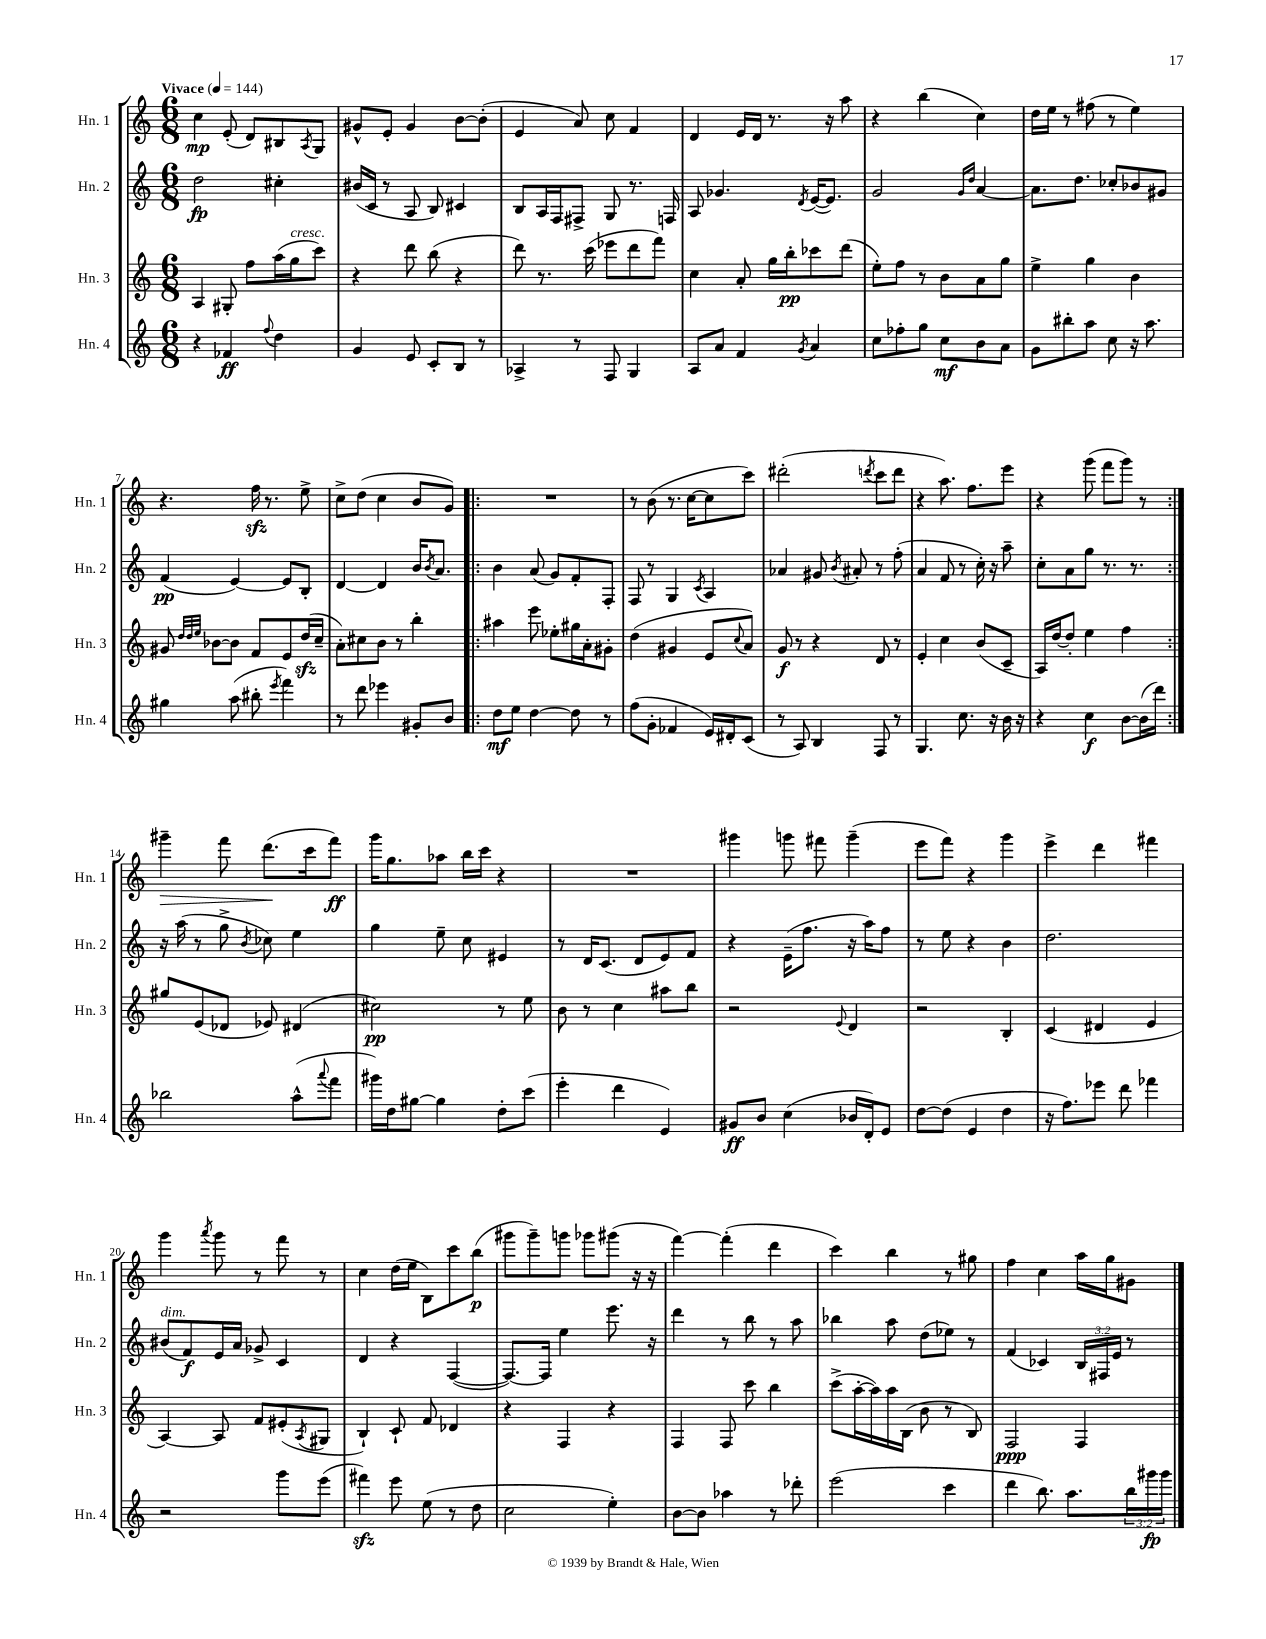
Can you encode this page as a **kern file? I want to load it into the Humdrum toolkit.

**kern	**dynam	**kern	**dynam	**kern	**dynam	**kern	**dynam
*part4	*part4	*part3	*part3	*part2	*part2	*part1	*part1
*staff4	*staff4	*staff3	*staff3	*staff2	*staff2	*staff1	*staff1
*I"Hn. 4	*	*I"Hn. 3	*	*I"Hn. 2	*	*I"Hn. 1	*
*I'Hn. 4	*	*I'Hn. 3	*	*I'Hn. 2	*	*I'Hn. 1	*
*clefG2	*	*clefG2	*	*clefG2	*	*clefG2	*
*k[]	*	*k[]	*	*k[]	*	*k[]	*
*M6/8	*	*M6/8	*	*M6/8	*	*M6/8	*
*MM144	*	*MM144	*	*MM144	*	*MM144	*
=1	=1	=1	=1	=1	=1	=1	=1
!	!	!	!	!	!	!LO:TX:a:B:t=Vivace	!
4r	.	4A/	.	2dd\	fp	4cc\	mp
4f-X/	ff	8G#X'/	.	.	.	(8e'/	.
.	.	8ff\L	.	.	.	8d/L)	.
8qqff/	.	.	.	.	.	.	.
4dd\	.	(16aa\L	.	4cc#X'\	.	8B#X/	.
!	!	!LO:TX:a:i:t=cresc.	!	!	!	!	!
.	.	16gg\J	.	.	.	.	.
.	.	.	.	.	.	8qA/	.
.	.	8ccc\J)	.	.	.	8G/J	.
=2	=2	=2	=2	=2	=2	=2	=2
4g/	.	4r	.	(16b#X/LL	.	8g#X^^/L	.
.	.	.	.	16c/JJ	.	.	.
.	.	.	.	8r	.	8e'/J	.
8e/	.	8ddd\	.	8A/	.	4g#/	.
8c'/L	.	(8bb\	.	8B/)	.	.	.
8B/J	.	4r	.	4c#X/	.	[8b\L	.
8r	.	.	.	.	.	(8b'\J]	.
=3	=3	=3	=3	=3	=3	=3	=3
4A-X^/	.	8ddd\)	.	8B/L	.	4e/	.
.	.	8.r	.	16A/L	.	.	.
.	.	.	.	16F/J	.	.	.
8r	.	.	.	8F#X^/J	.	8a/)	.
.	.	(16ccc\	.	.	.	.	.
8F/	.	8eee-X\L	.	8G/	.	8cc\	.
4G/	.	8ddd\	.	8.r	.	4f/	.
.	.	8fff\J)	.	.	.	.	.
.	.	.	.	16Fn/	.	.	.
=4	=4	=4	=4	=4	=4	=4	=4
8A/L	.	4cc\	.	8A/	.	4d/	.
8a/J	.	.	.	4.g-X/	.	.	.
4f/	.	8a'/	.	.	.	16e/LL	.
.	.	.	.	.	.	16d/JJ	.
.	.	16gg\LL	.	.	.	8.r	.
.	.	16bb'\J	pp	.	.	.	.
8qg/	.	.	.	8qd/	.	.	.
4a/	.	8ccc-X\	.	([16e/KL	.	.	.
.	.	.	.	8.e/J])	.	16r	.
.	.	(8ddd\J	.	.	.	8aa\	.
=5	=5	=5	=5	=5	=5	=5	=5
8cc\L	.	8ee'\L)	.	2g/	.	4r	.
8ff-X'\	.	8ff\J	.	.	.	.	.
8gg\J	.	8r	.	.	.	(4bb\	.
8cc\L	mf	8b\L	.	.	.	.	.
.	.	.	.	16qqg/LL	.	.	.
.	.	.	.	16qqdd/JJ	.	.	.
8b\	.	8a\	.	[4a/	.	4cc\)	.
8a\J	.	8gg\J	.	.	.	.	.
=6	=6	=6	=6	=6	=6	=6	=6
8g\L	.	4ee^\	.	8.a\L]	.	16dd\LL	.
.	.	.	.	.	.	16ee\JJ	.
8bb#X'\	.	.	.	.	.	8r	.
.	.	.	.	8.dd\J	.	.	.
8aa\J	.	4gg\	.	.	.	(8ff#X\	.
8cc\	.	.	.	8cc-X'/L	.	8r	.
16r	.	4b\	.	8b-X/	.	4ee\)	.
8.aa\	.	.	.	.	.	.	.
.	.	.	.	8g#X/J	.	.	.
!!LO:LB:g=z
=7	=7	=7	=7	=7	=7	=7	=7
4gg#X\	.	8g#X/	.	(4f/	pp	4.r	.
.	.	32qqdd/LLL	.	.	.	.	.
.	.	32qqdd/	.	.	.	.	.
.	.	32qqee/JJJ	.	.	.	.	.
.	.	[8b-X\L	.	.	.	.	.
(8aa\	.	8b-\J]	.	[4e/)	.	.	.
8bb#X'\	.	8f/L	.	.	.	16ffzz\	.
.	.	.	.	.	.	8.r	.
8qeee/	.	.	.	.	.	.	.
4fff\)	.	8e/	.	8e/L]	.	.	.
.	.	(16ddzz/L	.	8B'/J	.	8ee^\	.
.	.	16cc~/JJ	.	.	.	.	.
=8	=8	=8	=8	=8	=8	=8	=8
8r	.	8a'\L)	.	[4d/	.	8cc^\L	.
8ddd\	.	8cc#X\	.	.	.	(8dd\J	.
4eee-X\	.	8b\J	.	4d/]	.	4cc\	.
.	.	8r	.	.	.	.	.
8g#X'/L	.	4bb'\	.	16b/KL	.	8b/L	.
.	.	.	.	8qb/	.	.	.
.	.	.	.	8.a/J	.	.	.
8b/J	.	.	.	.	.	8g/J)	.
=9!|:	=9!|:	=9!|:	=9!|:	=9!|:	=9!|:	=9!|:	=9!|:
8dd\L	mf	4aa#X\	.	4b\	.	2.r	.
8ee\J	.	.	.	.	.	.	.
[4dd\	.	8eee\	.	(8a/	.	.	.
.	.	8ee-X'\L	.	8g/L)	.	.	.
8dd\]	.	16gg#X\L	.	8f'/	.	.	.
.	.	16a'\J	.	.	.	.	.
8r	.	8g#X'\J	.	8F'/J	.	.	.
=10	=10	=10	=10	=10	=10	=10	=10
(8ff\L	.	(4dd\	.	8F/	.	8r	.
8g'\J	.	.	.	8r	.	(8b\	.
4f-X/	.	4g#X/	.	4G/	.	8.r	.
.	.	.	.	.	.	[16cc\KL	.
.	.	.	.	8qc/	.	.	.
16e/LL)	.	8e/L	.	4A/	.	8cc\]	.
16d#X'/J	.	.	.	.	.	.	.
.	.	8qqcc/	.	.	.	.	.
(8c/J	.	8a/J)	.	.	.	8ccc\J)	.
=11	=11	=11	=11	=11	=11	=11	=11
8r	.	8g/	f	4a-X/	.	(2ddd#X'\	.
8A/)	.	8r	.	.	.	.	.
4B/	.	4r	.	8g#X/	.	.	.
.	.	.	.	8qb/	.	.	.
.	.	.	.	8a#X'/	.	.	.
.	.	.	.	.	.	8qdddn/	.
8F/	.	8d/	.	8r	.	8ccc\L	.
8r	.	8r	.	(8ff'\	.	8ddd\J	.
=12	=12	=12	=12	=12	=12	=12	=12
4.G/	.	4e'/	.	4a/	.	4r	.
.	.	4cc\	.	8f/	.	8.aa\)	.
8.cc\	.	.	.	8r	.	.	.
.	.	.	.	.	.	8.ff\L	.
.	.	(8b/L	.	16cc'\)	.	.	.
16r	.	.	.	16r	.	.	.
16b\	.	8c~/J	.	8aa~\	.	8eee\J	.
16r	.	.	.	.	.	.	.
=13	=13	=13	=13	=13	=13	=13	=13
4r	.	16A/LL)	.	8cc'\L	.	4r	.
.	.	[16dd/J	.	.	.	.	.
.	.	8dd'/J]	.	8a\	.	.	.
4cc\	f	4ee\	.	8gg\J	.	(8ggg\	.
.	.	.	.	8.r	.	8fff\L	.
[8b\L	.	4ff\	.	.	.	8ggg\J)	.
.	.	.	.	8.r	.	.	.
(16b\L]	.	.	.	.	.	8r	.
16ddd\JJ)	.	.	.	.	.	.	.
!!LO:LB:g=z
=14:|!	=14:|!	=14:|!	=14:|!	=14:|!	=14:|!	=14:|!	=14:|!
!	!	!	!	!	!	!	!LO:HP:b
2bb-X\	.	8gg#X/L	.	16r	.	4ggg#X~\	>
.	.	.	.	(16aa\	.	.	.
.	.	(8e/	.	8r	.	.	.
.	.	8d-X/J	.	8gg^\	.	8fff\	.
.	.	.	.	8qb/	.	.	.
.	.	8e-X/)	.	8cc-X\)	.	(8.ddd\L	.
(8aa^^\L	.	(4d#X/	.	4ee\	.	.	.
.	.	.	.	.	.	16ccc\k	]
8qqaaa/	.	.	.	.	.	.	.
8fff\J	.	.	.	.	.	8fff\J)	ff
=15	=15	=15	=15	=15	=15	=15	=15
16ggg#X\LL)	.	2cc#X\)	pp	4gg\	.	16ggg\KL	.
16dd\J	.	.	.	.	.	8.gg\	.
[8gg#X\J	.	.	.	.	.	.	.
4gg#\]	.	.	.	8ee~\	.	8aa-X\J	.
.	.	.	.	8cc\	.	16bb\LL	.
.	.	.	.	.	.	16ccc\JJ	.
8dd'\L	.	8r	.	4e#X/	.	4r	.
(8ccc\J	.	8ee\	.	.	.	.	.
=16	=16	=16	=16	=16	=16	=16	=16
4eee'\	.	8b\	.	8r	.	2.r	.
.	.	8r	.	16d/KL	.	.	.
.	.	.	.	(8.c/J	.	.	.
4ddd\	.	4cc\	.	.	.	.	.
.	.	.	.	8d/L	.	.	.
4e/)	.	8aa#X\L	.	8e/)	.	.	.
.	.	8bb\J	.	8f/J	.	.	.
=17	=17	=17	=17	=17	=17	=17	=17
8g#X/L	ff	2r	.	4r	.	4ggg#X\	.
8b/J	.	.	.	.	.	.	.
(4cc\	.	.	.	(16e~\KL	.	8gggn\	.
.	.	.	.	8.ff\J	.	.	.
.	.	.	.	.	.	8fff#X\	.
.	.	8qqe/	.	.	.	.	.
16b-X/LL	.	4d/	.	16r	.	(4ggg~\	.
16d'/J)	.	.	.	16aa\KL)	.	.	.
8e/J	.	.	.	8ff\J	.	.	.
=18	=18	=18	=18	=18	=18	=18	=18
[8dd\L	.	2r	.	8r	.	8eee\L	.
(8dd\J]	.	.	.	8ee\	.	8fff\J)	.
4e/	.	.	.	4r	.	4r	.
4dd\	.	4B'/	.	4b\	.	4ggg\	.
=19	=19	=19	=19	=19	=19	=19	=19
16r	.	(4c/	.	2.dd\	.	4eee^\	.
8.ff\L)	.	.	.	.	.	.	.
8eee-X\J	.	4d#X/	.	.	.	4ddd\	.
8ddd\	.	.	.	.	.	.	.
4fff-X\	.	4e/	.	.	.	4fff#X\	.
!!LO:LB:g=z
=20	=20	=20	=20	=20	=20	=20	=20
!	!	!	!	!LO:TX:a:i:t=dim.	!	!	!
2r	.	[4A/)	.	(8b#X/L	.	4ggg\	.
.	.	.	.	8f/)	f	.	.
.	.	.	.	.	.	8qaaa/	.
.	.	8A/]	.	16e/L	.	8ggg\	.
.	.	.	.	16a/JJ	.	.	.
.	.	8f/L	.	8g-X^/	.	8r	.
8ggg\L	.	(8e#X'/	.	4c/	.	8fff\	.
.	.	8qA/	.	.	.	.	.
(8eee\J	.	8G#X/J	.	.	.	8r	.
=21	=21	=21	=21	=21	=21	=21	=21
4fff#Xzz\)	.	4B`/)	.	4d/	.	4cc\	.
8eee\	.	8c`/	.	4r	.	(16dd\LL	.
.	.	.	.	.	.	16ee\JJ	.
(8ee\	.	8f/	.	.	.	8B\L)	.
8r	.	4d-X/	.	([4F/	.	8ccc\	.
8dd\	.	.	.	.	.	(8bb\J	p
=22	=22	=22	=22	=22	=22	=22	=22
2cc\	.	4r	.	8.F/L_)	.	8ggg#X\L	.
.	.	.	.	.	.	8ggg#~\)	.
.	.	.	.	16F/Jk]	.	.	.
.	.	4F/	.	4ee\	.	8gggn\J	.
.	.	.	.	.	.	8ggg-X\L	.
4ee'\)	.	4r	.	8.eee\	.	(8ggg#X\J	.
.	.	.	.	.	.	16r	.
.	.	.	.	16r	.	16r	.
=23	=23	=23	=23	=23	=23	=23	=23
[8b\L	.	4F/	.	4ddd\	.	[4fff\)	.
8b\J]	.	.	.	.	.	.	.
4aa-X\	.	8F/	.	8r	.	(4fff'\]	.
.	.	8ccc\	.	8bb\	.	.	.
8r	.	4bb\	.	8r	.	4ddd\	.
8ddd-X'\	.	.	.	8aa\	.	.	.
=24	=24	=24	=24	=24	=24	=24	=24
(2eee\	.	(8ccc^\L	.	4bb-X\	.	4ccc\)	.
.	.	[16aa'\L	.	.	.	.	.
.	.	16aa\])	.	.	.	.	.
.	.	16aa\	.	8aa\	.	4bb\	.
.	.	(16B\JJ	.	.	.	.	.
.	.	8b\	.	(8dd\L	.	.	.
4ccc\	.	8r	.	8ee-X\J)	.	8r	.
.	.	8B/)	.	8r	.	8gg#X\	.
=25	=25	=25	=25	=25	=25	=25	=25
4ddd\	.	2F/	ppp	(4f/	.	4ff\	.
8.bb\)	.	.	.	4c-X/)	.	4cc\	.
8.aa\L	.	.	.	.	.	.	.
.	.	4F/	.	24B/LL	.	16aa\LL	.
.	.	.	.	24F#X/	.	.	.
.	.	.	.	.	.	16gg\J	.
.	.	.	.	24e/JJ	.	.	.
24bb\L	.	.	.	8r	.	8g#X\J	.
24ggg#X\	fp	.	.	.	.	.	.
24ggg#\JJ	.	.	.	.	.	.	.
==	==	==	==	==	==	==	==
*-	*-	*-	*-	*-	*-	*-	*-
